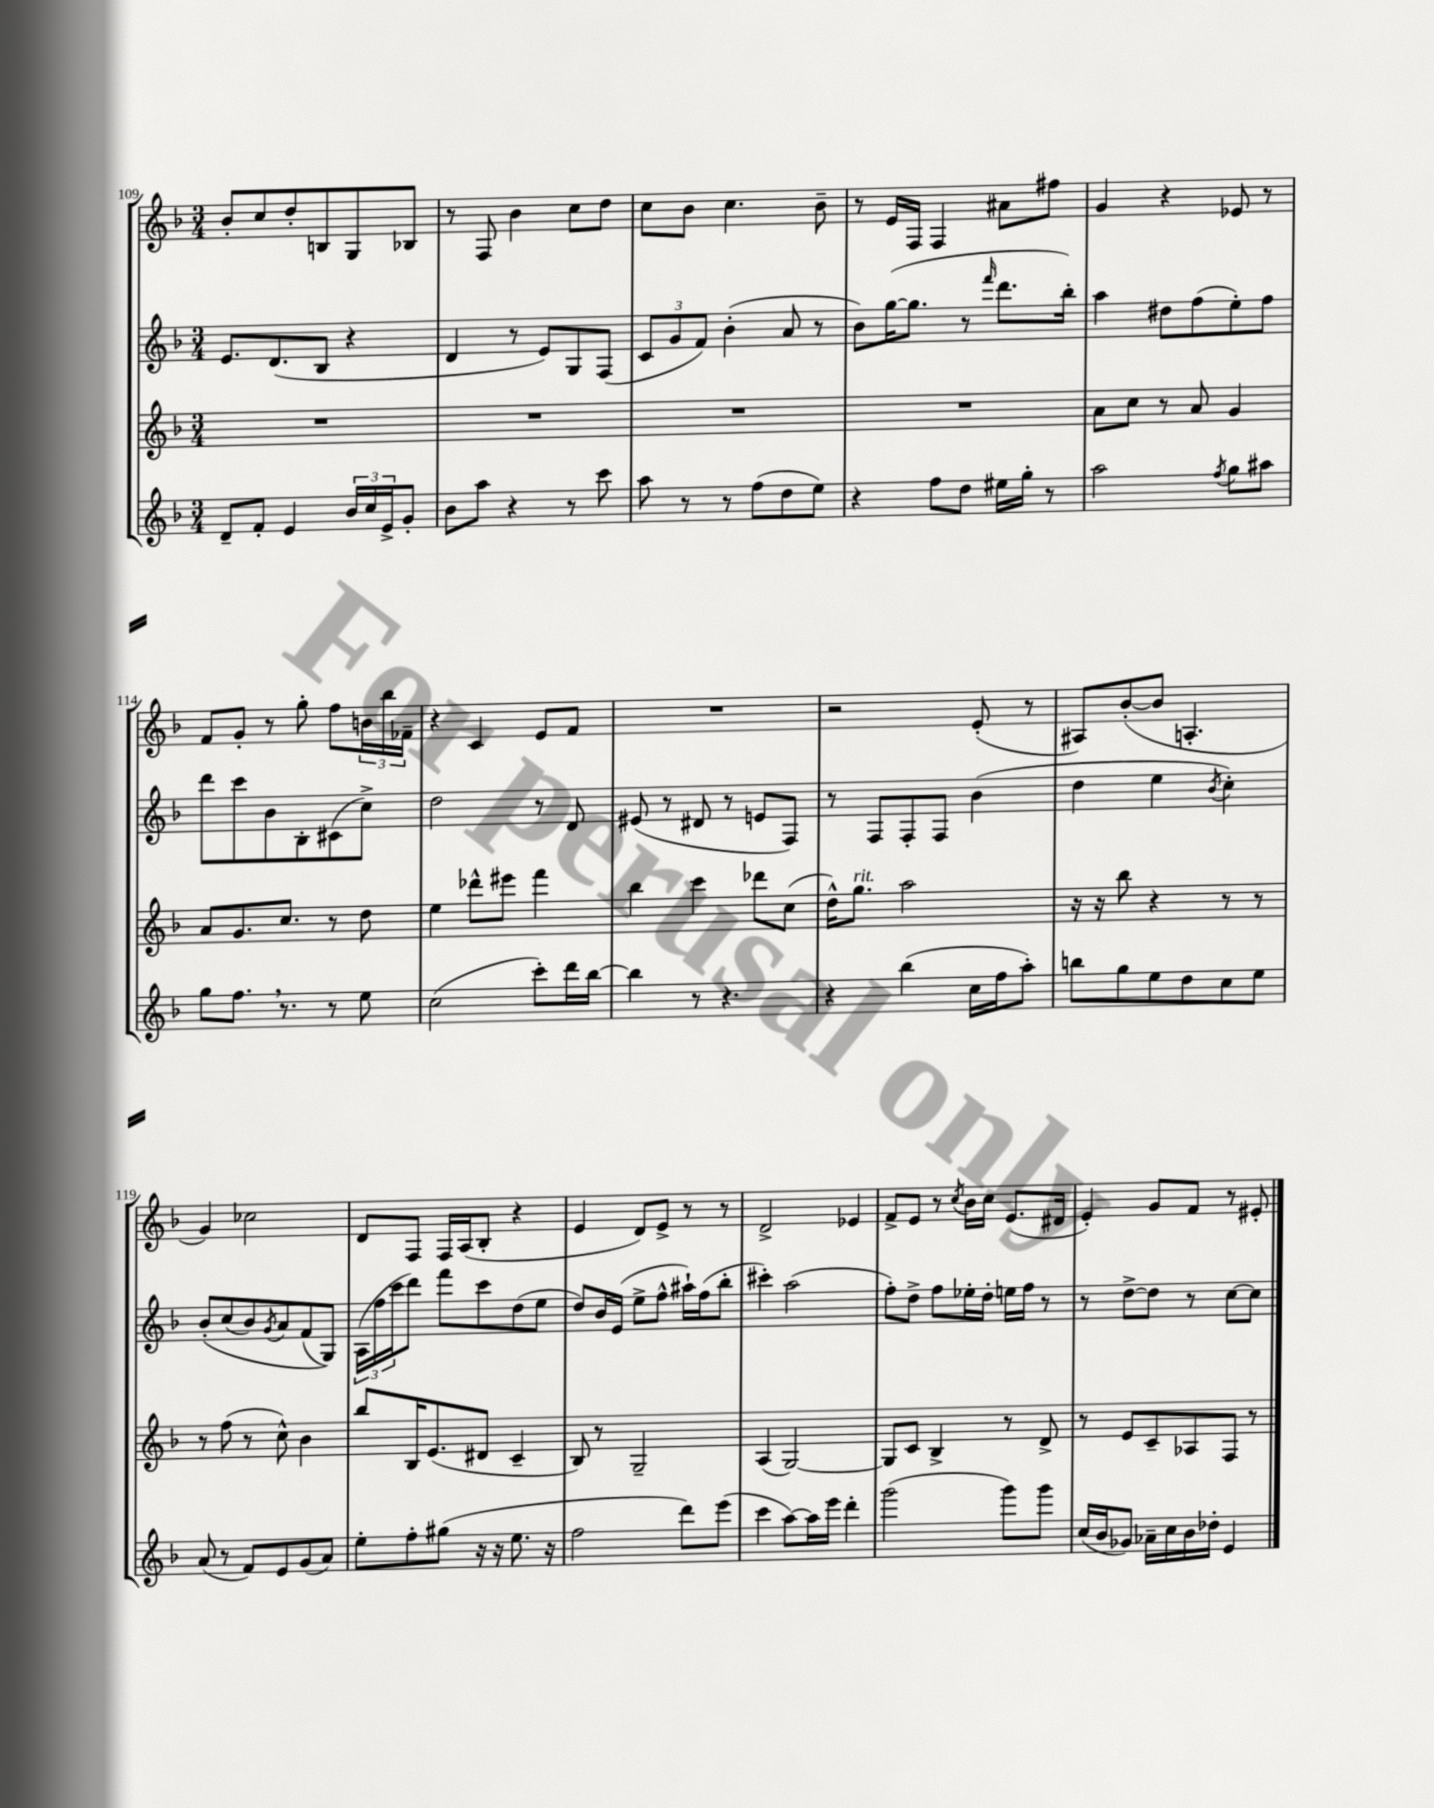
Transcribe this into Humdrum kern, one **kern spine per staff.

**kern	**kern	**kern	**kern
*part4	*part3	*part2	*part1
*staff4	*staff3	*staff2	*staff1
*clefG2	*clefG2	*clefG2	*clefG2
*k[b-]	*k[b-]	*k[b-]	*k[b-]
*M3/4	*M3/4	*M3/4	*M3/4
=109	=109	=109	=109
8d~/L	2.r	8.e/L	8b-'/L
8f'/J	.	.	8cc/
.	.	(8.d/	.
4e/	.	.	8dd'/
.	.	8B-/J	8Bn/
24b-/LL	.	4r	8G/
24cc/	.	.	.
24e^/J	.	.	.
8g'/J	.	.	8B-X/J
=110	=110	=110	=110
8b-\L	2.r	4d/	8r
8aa\J	.	.	8F/
4r	.	8r	4b-\
.	.	8e/L)	.
8r	.	8G/	8cc\L
8ccc\	.	(8F/J	8dd\J
=111	=111	=111	=111
8aa\	2.r	12c/L	8cc\L
.	.	12g/	.
8r	.	.	8b-\J
.	.	12f/J)	.
8r	.	(4b-'\	4.cc\
(8ff\L	.	.	.
8dd\	.	8a/	.
8ee\J)	.	8r	8b-~\
=112	=112	=112	=112
4r	2.r	8b-\L)	8r
.	.	([16gg\K	16e/LL
.	.	8.gg\J]	16F/JJ
8ff\L	.	.	4F/
8dd\J	.	8r	.
.	.	16qqfff/	.
16ee#X\LL	.	8.ddd\L	8a#X\L
16gg'\JJ	.	.	.
8r	.	.	8ff#X\J
.	.	16bb-'\Jk)	.
=113	=113	=113	=113
2aa\	8a\L	4aa\	4g/
.	8cc\J	.	.
.	8r	8dd#X\L	4r
.	8a/	(8ff\	.
8qff/	.	.	.
8gg\L	4g/	8ee'\)	8e-X/
8aa#X\J	.	8ff\J	8r
!!LO:LB:g=z
=114	=114	=114	=114
8gg\L	8a/L	8ddd\L	8f/L
8.ff,\J	8.g/	8ccc\	8g'/J
.	.	8b-\	8r
8.r	8.cc/J	.	.
.	.	8B-'\	8gg'\
8r	8r	(8c#X\	8ff\L
8ee\	8dd\	8cc^\J)	24bn\L
.	.	.	24bb-\
.	.	.	24f-X~\JJ
=115	=115	=115	=115
(2cc\	4ee\	2dd\	4r
.	8ddd-X^^\L	.	4c/
.	8eee#X\J	.	.
8ccc'\L)	4fff\	8r	8e/L
16ddd\L	.	8d/	8f/J
[16bb-\JJ	.	.	.
=116	=116	=116	=116
4bb-\]	4bb-\	(8e#X/	2.r
.	.	8r	.
8r	4ccc\	8d#X/	.
4.r	.	8r	.
.	8ddd-X\L	8en/L	.
.	(8cc\J	8F/J)	.
=117	=117	=117	=117
4r	16dd^^\KL)	8r	2r
!	!LO:TX:a:i:t=rit.	!	!
.	8.gg\J	.	.
.	.	8F/L	.
(4bb-\	2aa\	8F'/	.
.	.	8F/J	.
16cc\LL	.	(4b-\	(8e'/
16ff\J	.	.	.
8aa'\J)	.	.	8r
=118	=118	=118	=118
8bbn\L	16r	4dd\	8A#X/L)
.	16r	.	.
8gg\	8bb-\	.	([8b-'/
8ee\	4r	4ee\	8b-/J]
8dd\	.	.	4.An'/
.	.	8qb-/	.
8cc\	8r	4cc'\)	.
8ee\J	8r	.	.
!!LO:LB:g=z
=119	=119	=119	=119
(8a/	8r	(8b-'/L	4g/)
8r	(8ff\	(8cc/	.
8f/L)	8r	8b-/)	2cc-X\
.	.	8qg/	.
8e/	8cc^^\)	8a/	.
(8g/	4b-\	(8f/	.
8a/J)	.	8G/J))	.
=120	=120	=120	=120
8ee'\L	8bb-/L	(24A\LL	8d/L
.	.	24ff\	.
.	.	24ccc\J	.
8ff'\	16B-/K	8ddd\J)	8F/J
.	(8.e/	.	.
(8gg#X\J	.	8fff\L	16F/LL
.	.	.	(16A/J
16r	8d#X/J	8ccc\	8B-'/J
16r	.	.	.
8.ee\	4c~/	(8dd\	4r
.	.	8ee\J	.
16r	.	.	.
=121	=121	=121	=121
2ff\	8B-/)	8dd/L)	4e/
.	8r	16b-/L	.
.	.	(16e/JJ	.
.	2G~/	8ee^\L	8d/L)
.	.	8ff^^\J	8e^/J
8ddd\L)	.	16aa#X`\LL)	8r
.	.	(16ff\J	.
(8eee\J	.	8bb-'\J	8r
=122	=122	=122	=122
4ccc\	(4A/	4ccc#X'\)	2d^/
[8aa\L)	[2G/)	(2aa\	.
16aa\L]	.	.	.
16eee\JJ	.	.	.
4ddd'\	.	.	4e-X/
=123	=123	=123	=123
(2ggg\	8G/L]	8ff'\L)	8f^/L
.	8c/J	8dd^\J	8e/J
.	4B-^/	8ff\L	8r
.	.	.	8qcc/
.	.	16ee-X'\L	16b-\LL
.	.	16dd'\JJ	16cc\JJ
8ggg\L)	8r	16een\LL	(8.e/L
.	.	16ff\JJ	.
8ggg\J	8d^/	8r	.
.	.	.	16d#X/Jk
=124	=124	=124	=124
(16cc/LL	8r	8r	4e'/)
16b-/J	.	.	.
8g-X/J)	8e/L	[8dd^\L	.
16a-X~\LL	8c~/	8dd\J]	8g/L
16cc\	.	.	.
16b-\	8A-X/	8r	8f/J
16dd-X'\JJ	.	.	.
4e/	8F/J	[8cc\L	8r
.	8r	8cc\J]	8e#X'/
==	==	==	==
*-	*-	*-	*-
